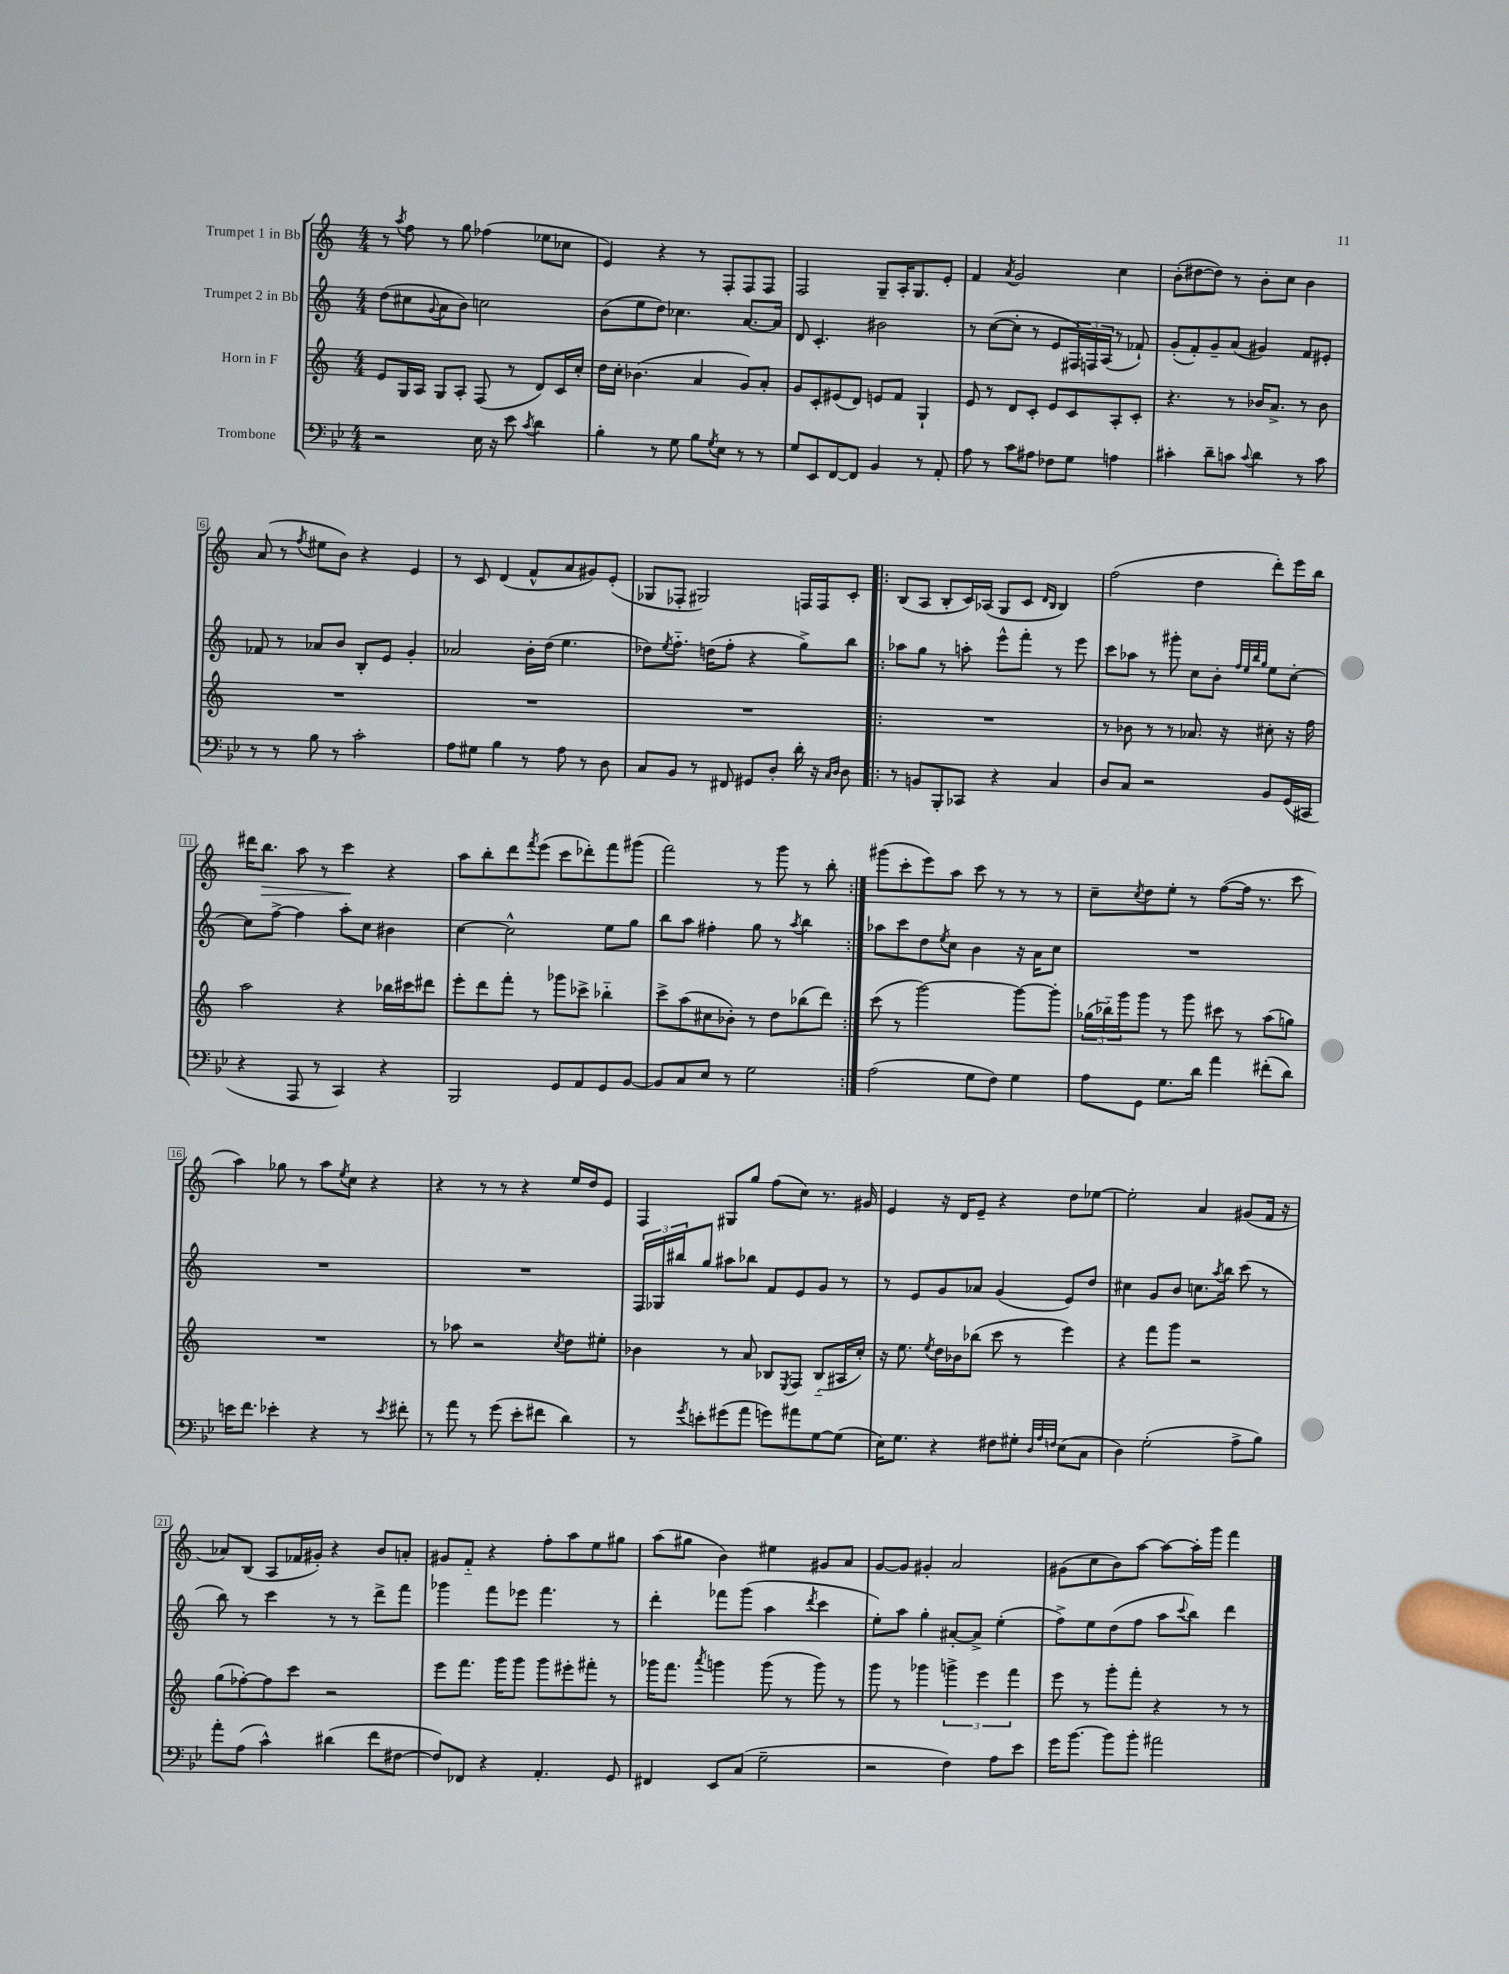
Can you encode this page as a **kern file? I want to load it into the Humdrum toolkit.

**kern	**kern	**kern	**kern
*staff4	*staff3	*staff2	*staff1
*clefF4	*clefG2	*clefG2	*clefG2
*k[b-e-]	*k[]	*k[]	*k[]
*M4/4	*M4/4	*M4/4	*M4/4
2r	8e	(8dd	8r
.	.	.	8qaa
.	16G	8cc#	8ff
.	16A	.	.
.	.	8qqg	.
.	8G	8a	8r
.	8A'	8b)	8gg
16E-	(8F	2cc	(4ff-
16r	.	.	.
8e-	8r	.	.
8qc	.	.	.
4d	8d)	.	8ee-
.	16c	.	8cc-
.	16cc'	.	.
=	=	=	=
4B-'	16dd	(8b	4e)
.	16cc'	.	.
.	(4.b-	8ee	.
8r	.	8dd)	4r
8G	.	4.cc-	.
8B-	4a	.	8r
8qG	.	.	.
8E-	.	.	8F'
8r	8g)	[8.a	8F
8r	8a'	.	8F
.	.	16a]	.
=	=	=	=
8G	8g	8d	2F
8EE-	8c'	4.c'	.
[8FF	(8e#	.	.
8FF]	8d)	.	.
4BB-	8e	2b#	8G~
.	8f	.	16A'
.	.	.	8.G
8r	4G`	.	.
8AA'	.	.	8e'
=	=	=	=
8A	8e	8r	4f
8r	8r	([8cc	.
.	.	.	8qa
8c	8d	8cc']	2g
8A#	8c'	8r	.
8F-	8e	8e	.
8G	8c	24F#)	.
.	.	24F	.
.	.	(24A	.
4A	8A'	8r	4cc
.	8c'	8f-`)	.
=	=	=	=
4c#'	4.r	(8g'	(8b'
.	.	8f')	[8dd#
8d~	.	8g~	8dd#])
8c	8r	(8a	8r
8qqc	.	.	.
4d	16b-	4g#)	8b'
.	8.a^	.	.
.	.	.	8cc
8r	8r	8f	4b
8c	8b-	8e#'	.
=	=	=	=
8r	1r	8f-	(8a
8r	.	8r	8r
.	.	.	8qff
8B-	.	8a-	8ee#
8r	.	8b	8b)
2c'	.	8B'	4r
.	.	8e	.
.	.	4g'	4e
=	=	=	=
8A	1r	2a-	8r
8G#	.	.	8c
4B-	.	.	(4d
8r	.	16b'	8f^^
.	.	(16dd	.
8A	.	4.ee	8a
8r	.	.	8g#)
8D	.	.	(8e'
=	=	=	=
8C	1r	8dd-)	8G-
.	.	8qee	.
8BB-	.	8.ff'~	8F-'
8r	.	.	2G#)
.	.	(16dd	.
8FF#	.	8ff'	.
8GG#	.	4r	.
8D'	.	.	.
16d'	.	8gg^)	16F
16r	.	.	16F
16qqC	.	.	.
16qqD	.	.	.
8D	.	8bb	8c'
=!|:	=!|:	=!|:	=!|:
8r	1r	8aa-	(8B
8BB	.	8gg	8A
8BBB-'	.	8r	8B'
8CC-	.	8aa'	16c)
.	.	.	(16A-
4r	.	8eee^^	8G
.	.	8fff'	8c
.	.	.	16qqd
.	.	.	16qqB
4C	.	8r	4B)
.	.	8eee	.
=	=	=	=
8D	8r	8ccc	(2ff
8C	8b-	8aa-	.
2r	8r	8r	.
.	8r	8ggg#'	.
.	8.a-	8cc	4dd
.	.	8b'	.
.	16r	.	.
.	.	32qqff	.
.	.	32qqee	.
.	.	32qqbb	.
.	.	32qqgg	.
8BB-	8cc#'	8ee	8ddd')
(16GG	16r	[8cc'	16eee
16CC#	16ff	.	16bb
=	=	=	=
4r	2aa	8cc]	16ddd#
.	.	.	8.bb
.	.	[8ff^	.
8AAA	.	4ff]	8aa
8r	.	.	8r
4CC)	4r	8aa'	4ccc
.	.	8cc	.
4r	16bb-	4b#	4r
.	16ccc#	.	.
.	8ddd#	.	.
=	=	=	=
2BBB-	8eee'	[4cc	8aa
.	8ddd	.	8bb'
.	8fff'	2cc^^]	8ddd
.	.	.	8qfff
.	8r	.	(8eee
8GG	8ggg-	.	8ccc
8AA	8ccc-^	.	8ddd-')
8GG	4bb-'~	8ee	8fff
[8BB-	.	8gg	(8ggg#
=	=	=	=
8BB-]	8ccc^	8bb	2fff)
8C	(8aa	8aa	.
8E-	8cc#	4ff#'	.
8r	8b-')	.	.
2G	8r	8gg	8r
.	8dd	8r	8ggg
.	.	8qaa	.
.	(8bb-	4bb	8r
.	8ddd)	.	8bb'
=:|!	=:|!	=:|!	=:|!
(2A	(8ccc	8aa-	(8ggg#
.	8r	8ccc	8ccc'
.	[2ggg)	8dd	8eee)
.	.	8qee	.
.	.	8cc	8aa
8G	.	4b	8ccc
8F)	.	.	8r
4G	8ggg_	16r	8r
.	.	16a	.
.	8ggg']	8cc	8r
=	=	=	=
8A	(24gg-	1r	8cc~
.	24bb-'~)	.	.
.	24ggg	.	.
.	.	.	8qcc
8GG	8ggg	.	8dd
8.G	8r	.	8ee'
.	8ggg	.	8r
16d	.	.	.
4a	8ccc#	.	([8ff
.	8r	.	16ff]
.	.	.	8.r
(8f#'	(8aa	.	.
8d)	8gg)	.	8ccc
=	=	=	=
16e	1r	1r	4aa)
8.f	.	.	.
4e-'	.	.	8gg-
.	.	.	8r
4r	.	.	8aa
.	.	.	8qee
.	.	.	8cc
8r	.	.	4r
8qe-	.	.	.
8f#'	.	.	.
=	=	=	=
8r	8r	1r	4r
8a	8aa-	.	.
8r	2r	.	8r
(8g	.	.	8r
8e-'	.	.	4r
8f#	.	.	.
.	8qcc	.	.
4d)	8dd	.	16ee
.	.	.	16dd
.	8ee#'	.	8e
=	=	=	=
8r	4b-	24F	4F
.	.	24G-	.
.	.	24bb#	.
8qg	.	.	.
8e'	.	8gg	.
(8g#	8r	8aa#	8G#
8a	8a	8bb-	8gg
8g)	8B-	8f	(8ff
.	8qE	.	.
8a#	8F	8e	8cc)
[8G	(8B-'~	8g	8.r
(8G]	16A#	8r	.
.	16cc')	.	16g#
=	=	=	=
16E-)	16r	8r	4e
8.G	8.ee	.	.
.	.	8e	.
.	8qee	.	.
4r	16dd	8g	16r
.	16b-	.	16d
.	(8bb-	8a-	8e~
8F#	8ccc	(4g	4r
8G#'	8r	.	.
32qqD	.	.	.
32qqA	.	.	.
32qqF	.	.	.
(8E-	4eee)	8e)	8dd
8C	.	8dd	[8ee-
=	=	=	=
4D)	4r	4cc#	2ee-']
(2G'	8fff	8g	.
.	8ggg	8b	.
.	2r	8.cc	4a
.	.	8qaa	.
.	.	16bb	.
8A^	.	(8ccc	(8g#
8B-)	.	8r	16f
.	.	.	16r
=	=	=	=
8a'	(8gg	8bb)	8a-)
(8A	[8ff-')	8r	(8B
4c^^)	8ff-]	4ccc	8A
.	8ccc	.	16f-
.	.	.	16g#')
(4d#	2r	8r	4r
.	.	8r	.
8f	.	8ddd^	8b
[8F#	.	8fff	8a'
=	=	=	=
8F#])	8eee	4ggg-	8g#
8FF-	8.fff	.	8f'~
4r	.	8fff	4r
.	16ggg	.	.
.	8ggg	8eee-	.
4.AA'	8ggg	4.fff	8ff'
.	8eee#'	.	8aa
.	8fff#'	.	8ee
8GG	8r	8r	8gg#
=	=	=	=
4FF#	16ggg-	4ddd'	(8aa
.	8.fff	.	.
.	.	.	8gg#
.	8qaaa	.	.
8EE-	4ggg	8fff-	4b)
(8C	.	(8ggg	.
2G~	(8ggg	4aa	4ee#
.	8r	.	.
.	.	8qddd	.
.	8ggg)	4ccc	8g#
.	8r	.	8a
=	=	=	=
2r	8ggg	8ee')	[8g
.	8r	8aa	8g]
.	4ggg-	4gg'	4g#'
4F)	6ggg^	[8a#'	2a
.	.	8a#^]	.
.	6eee	.	.
8A	.	(4ee'	.
.	6fff	.	.
8e-	.	.	.
=	=	=	=
16g	8eee	8ff^)	(8g#
[8.b-	.	.	.
.	8r	8ee	8cc
8b-]	8ggg'	(8dd	8b)
8b-'	8fff'	8ff	[8aa
2a#	4r	8aa	8aa_
.	.	8qqccc	.
.	.	8bb)	16aa']
.	.	.	16ggg
.	8r	4ddd	4fff
.	8r	.	.
==	==	==	==
*-	*-	*-	*-
